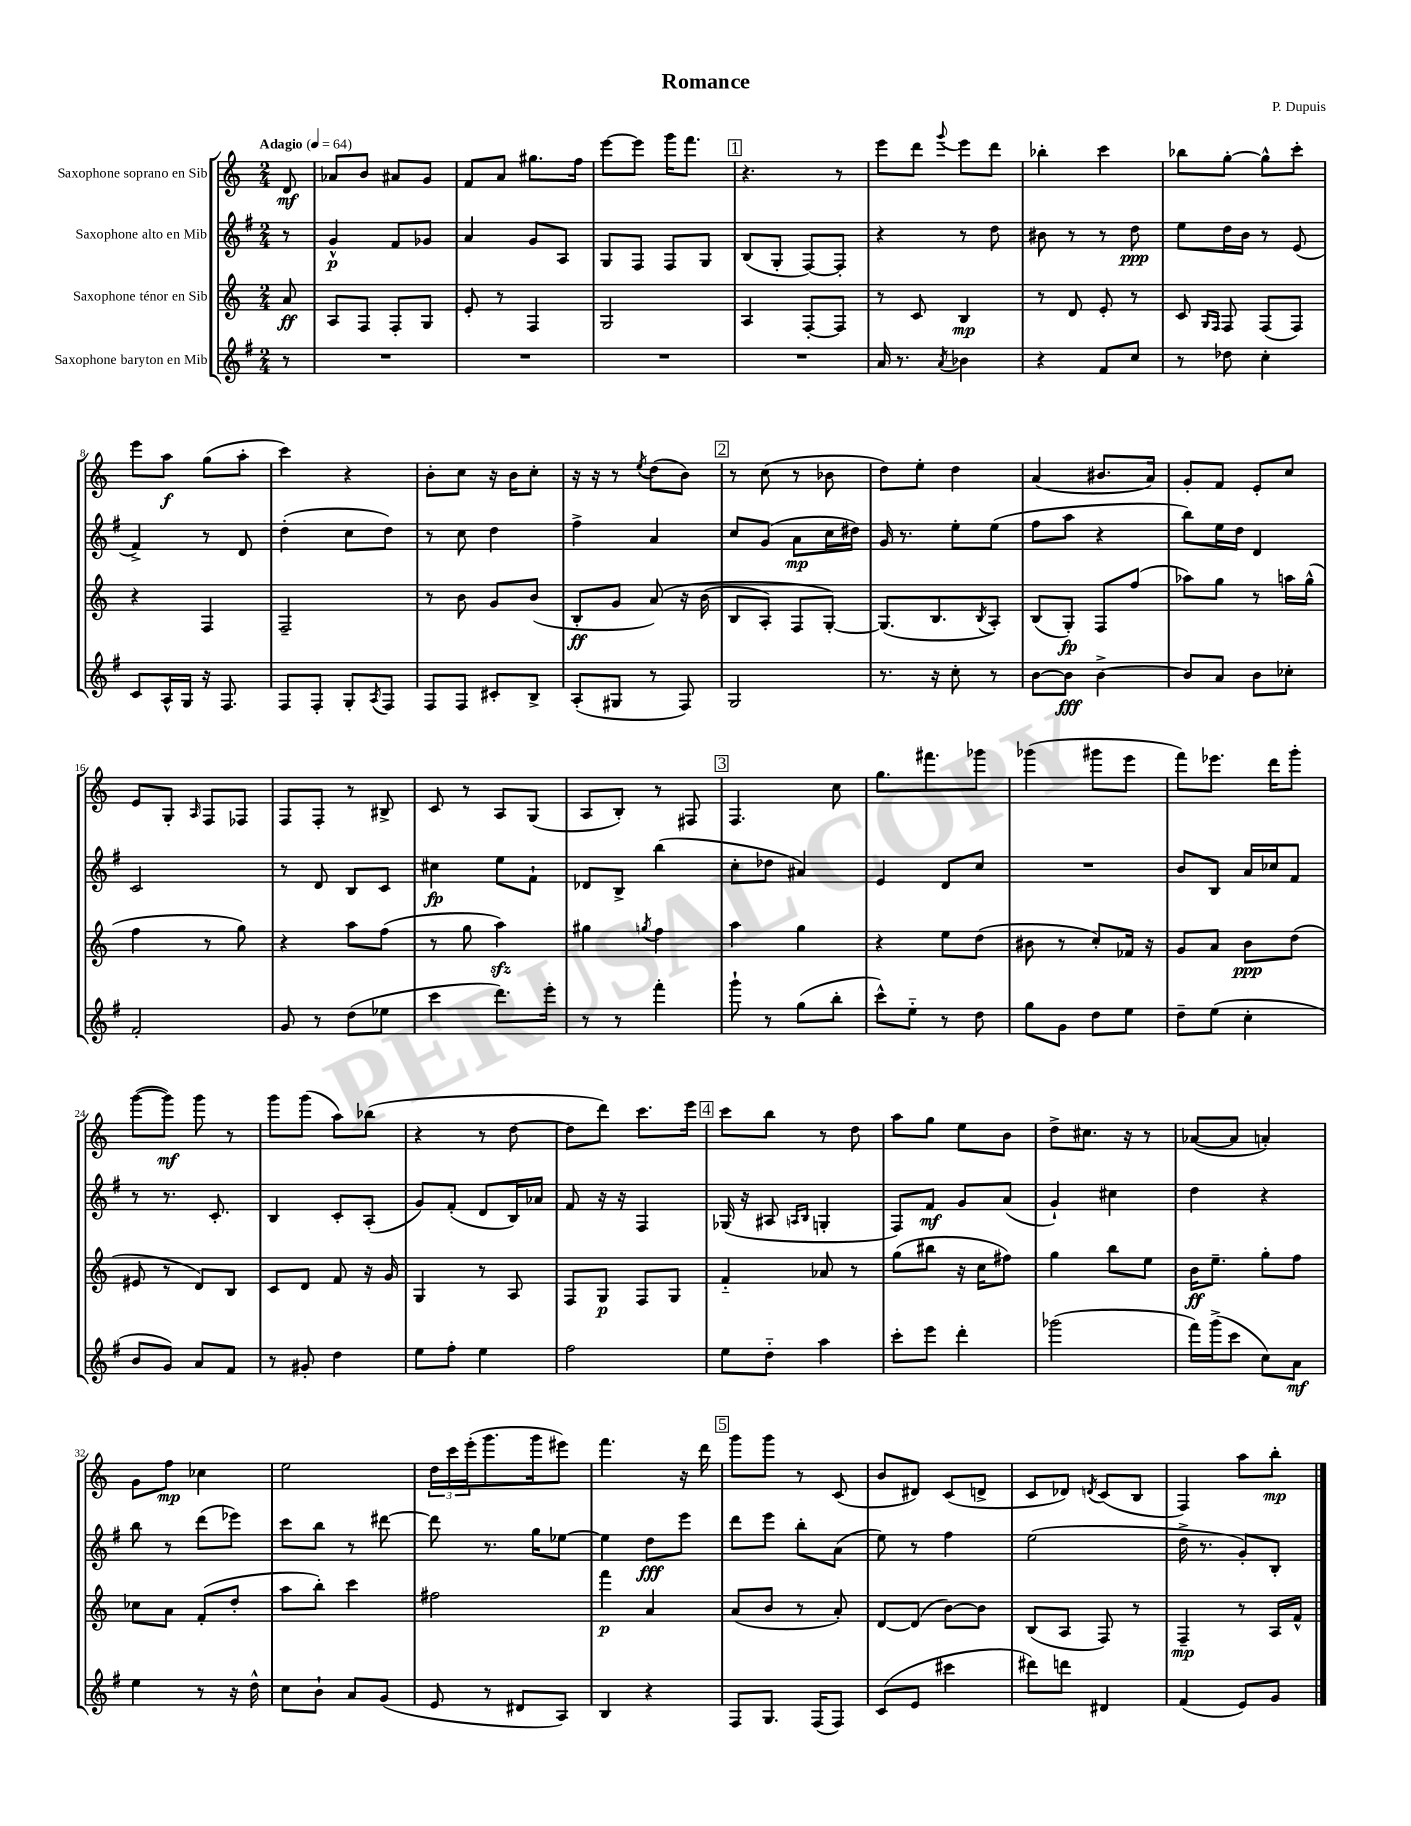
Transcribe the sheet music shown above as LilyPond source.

\header { title = "Romance" composer = "P. Dupuis" }
<<
\new StaffGroup <<
\new Staff = "s0" \with { instrumentName = "Saxophone soprano en Sib" } {
    \clef treble \key c \major \numericTimeSignature \time 2/4 \partial 8 \tempo "Adagio" 4 = 64
    d'8\mf |
    aes'8 b'8 ais'8 g'8 |
    f'8 a'8 gis''8. f''16 |
    e'''8~ e'''8 g'''16 f'''8. |
    \mark \markup { \box "1" } r4. r8 |
    e'''8 d'''8 \appoggiatura { g'''8 } e'''8 d'''8 |
    bes''4-. c'''4 |
    bes''8 g''8~-. g''8-^ c'''8-. |
    e'''8 a''8\f g''8( a''8-. |
    c'''4) r4 |
    b'8-. c''8 r16 b'16 c''8-. |
    r16 r16 r8 \acciaccatura { e''8 } d''8( b'8) |
    \mark \markup { \box "2" } r8 c''8( r8 bes'8 |
    d''8) e''8-. d''4 |
    a'4( bis'8. a'16) |
    g'8-. f'8 e'8-. c''8 |
    e'8 g8-. \grace { a16 } f8 fes8 |
    f8 f8-. r8 bis8-> |
    c'8 r8 a8 g8( |
    a8 b8-.) r8 fis8 |
    \mark \markup { \box "3" } f4. c''8 |
    g''8. fis'''8. ges'''8 |
    ges'''4( gis'''8 e'''8 |
    f'''8) ees'''8. d'''16 g'''8-. |
    g'''8~( g'''8\mf) g'''8 r8 |
    g'''8 g'''8( a''8) bes''8( |
    r4 r8 d''8~ |
    d''8 d'''8) c'''8. e'''16 |
    \mark \markup { \box "4" } c'''8 b''8 r8 d''8 |
    a''8 g''8 e''8 b'8 |
    d''8-> cis''8. r16 r8 |
    aes'8~( aes'8 a'4-.) |
    g'8 f''8\mp ces''4 |
    e''2 |
    \tuplet 3/2 { d''16 c'''16 e'''16-.( } g'''8. g'''16 eis'''8) |
    f'''4. r16 d'''16 |
    \mark \markup { \box "5" } g'''8 g'''8 r8 c'8( |
    b'8 dis'8) c'8( d'8-> |
    c'8 des'8) \acciaccatura { d'8 } c'8( b8 |
    f4) a''8 b''8-.\mp \bar "|." |
}
\new Staff = "s1" \with { instrumentName = "Saxophone alto en Mib" } {
    \clef treble \key g \major \numericTimeSignature \time 2/4 \partial 8
    r8 |
    g'4-^\p fis'8 ges'8 |
    a'4 g'8 a8 |
    g8 fis8 fis8 g8 |
    \mark \markup { \box "1" } b8( g8-. fis8~) fis8-. |
    r4 r8 d''8 |
    bis'8 r8 r8 d''8\ppp |
    e''8 d''16 b'16 r8 e'8( |
    fis'4->) r8 d'8 |
    d''4-.( c''8 d''8) |
    r8 c''8 d''4 |
    fis''4-> a'4 |
    \mark \markup { \box "2" } c''8 g'8( a'8\mp c''16 dis''16) |
    g'16 r8. e''8-. e''8( |
    fis''8 a''8 r4 |
    b''8) e''16 d''16 d'4 |
    c'2 |
    r8 d'8 b8 c'8 |
    cis''4\fp e''8 fis'8-! |
    des'8 b8-> b''4( |
    \mark \markup { \box "3" } c''8-. des''8 ais'4) |
    e'4 d'8 c''8 |
    R2 |
    b'8 b8 a'16 ces''16 fis'8 |
    r8 r8. c'8.-. |
    b4 c'8-. a8-.( |
    g'8) fis'8-.( d'8 b16) aes'16 |
    fis'8 r16 r16 fis4 |
    \mark \markup { \box "4" } ges16( r16 ais8 \grace { a16 b16 } g4-. |
    fis8) fis'8\mf g'8 a'8( |
    g'4-!) cis''4 |
    d''4 r4 |
    b''8 r8 d'''8( ees'''8) |
    c'''8 b''8 r8 dis'''8~ |
    dis'''8 r8. g''16 ees''8~ |
    ees''4 d''8\fff e'''8 |
    \mark \markup { \box "5" } d'''8 e'''8 b''8-. a'8( |
    e''8) r8 fis''4 |
    e''2( |
    d''16-> r8. g'8-.) b8-. \bar "|." |
}
\new Staff = "s2" \with { instrumentName = "Saxophone ténor en Sib" } {
    \clef treble \key c \major \numericTimeSignature \time 2/4 \partial 8
    a'8\ff |
    a8 f8 f8-. g8 |
    e'8-. r8 f4 |
    g2 |
    \mark \markup { \box "1" } a4 f8~-. f8 |
    r8 c'8 b4\mp |
    r8 d'8 e'8-. r8 |
    c'8 \grace { g16 f16 } f8 f8( f8) |
    r4 f4 |
    f2-- |
    r8 b'8 g'8 b'8( |
    b8-.\ff g'8 a'8)\( r16 b'16( |
    \mark \markup { \box "2" } b8 a8-.) f8 g8~-.\) |
    g8.( b8. \acciaccatura { b8 } a8-.) |
    b8( g8-.\fp) f8 f''8( |
    aes''8) g''8 r8 a''16 g''16-^( |
    f''4 r8 g''8) |
    r4 a''8 f''8( |
    r8 g''8 a''4\sfz) |
    gis''4 \acciaccatura { g''8 } f''4 |
    \mark \markup { \box "3" } a''4 g''4 |
    r4 e''8 d''8( |
    bis'8 r8 c''8-.) fes'16 r16 |
    g'8 a'8 b'8\ppp d''8( |
    eis'8 r8 d'8) b8 |
    c'8 d'8 f'8 r16 g'16 |
    g4 r8 a8 |
    f8 g8\p f8 g8 |
    \mark \markup { \box "4" } f'4-_ aes'8 r8 |
    g''8( bis''8 r16 c''16 fis''8) |
    g''4 b''8 e''8 |
    b'16\ff e''8.-- g''8-. f''8 |
    ces''8 a'8 f'8-.( d''8-. |
    a''8 b''8-.) c'''4 |
    fis''2 |
    f'''4\p a'4 |
    \mark \markup { \box "5" } a'8( b'8 r8 a'8-.) |
    d'8~ d'8( b'8~) b'8 |
    b8( a8 f8) r8 |
    f4--\mp r8 a16 f'16-^ \bar "|." |
}
\new Staff = "s3" \with { instrumentName = "Saxophone baryton en Mib" } {
    \clef treble \key g \major \numericTimeSignature \time 2/4 \partial 8
    r8 |
    R2 |
    R2 |
    R2 |
    \mark \markup { \box "1" } R2 |
    a'16 r8. \acciaccatura { a'8 } bes'4 |
    r4 fis'8 c''8 |
    r8 des''8 c''4-. |
    c'8 a16-^ g16 r16 fis8. |
    fis8 fis8-. g8-. \acciaccatura { a8 } fis8 |
    fis8 fis8 cis'8-. b8-> |
    a8-.( gis8 r8 fis8) |
    \mark \markup { \box "2" } g2 |
    r8. r16 c''8-. r8 |
    b'8~ b'8\fff b'4~-> |
    b'8 a'8 b'8 ces''8-. |
    fis'2-. |
    g'8 r8 d''8( ees''8 |
    c'''4 d'''8.) e'''16-. |
    r8 r8 fis'''4-. |
    \mark \markup { \box "3" } g'''8-! r8 g''8( b''8-. |
    c'''8-^) e''8-_ r8 d''8 |
    g''8 g'8 d''8 e''8 |
    d''8-- e''8( c''4-. |
    b'8 g'8) a'8 fis'8 |
    r8 gis'8-. d''4 |
    e''8 fis''8-. e''4 |
    fis''2 |
    \mark \markup { \box "4" } e''8 d''8-_ a''4 |
    c'''8-. e'''8 d'''4-. |
    ges'''2( |
    fis'''16) g'''16->( c'''8 c''8) a'8\mf |
    e''4 r8 r16 d''16-^ |
    c''8 b'8-! a'8 g'8( |
    e'8 r8 dis'8 a8) |
    b4 r4 |
    \mark \markup { \box "5" } fis8 g8. fis16( fis8) |
    c'8( e'8 cis'''4 |
    dis'''8) d'''8 dis'4 |
    fis'4( e'8) g'8 \bar "|." |
}
>>
>>
